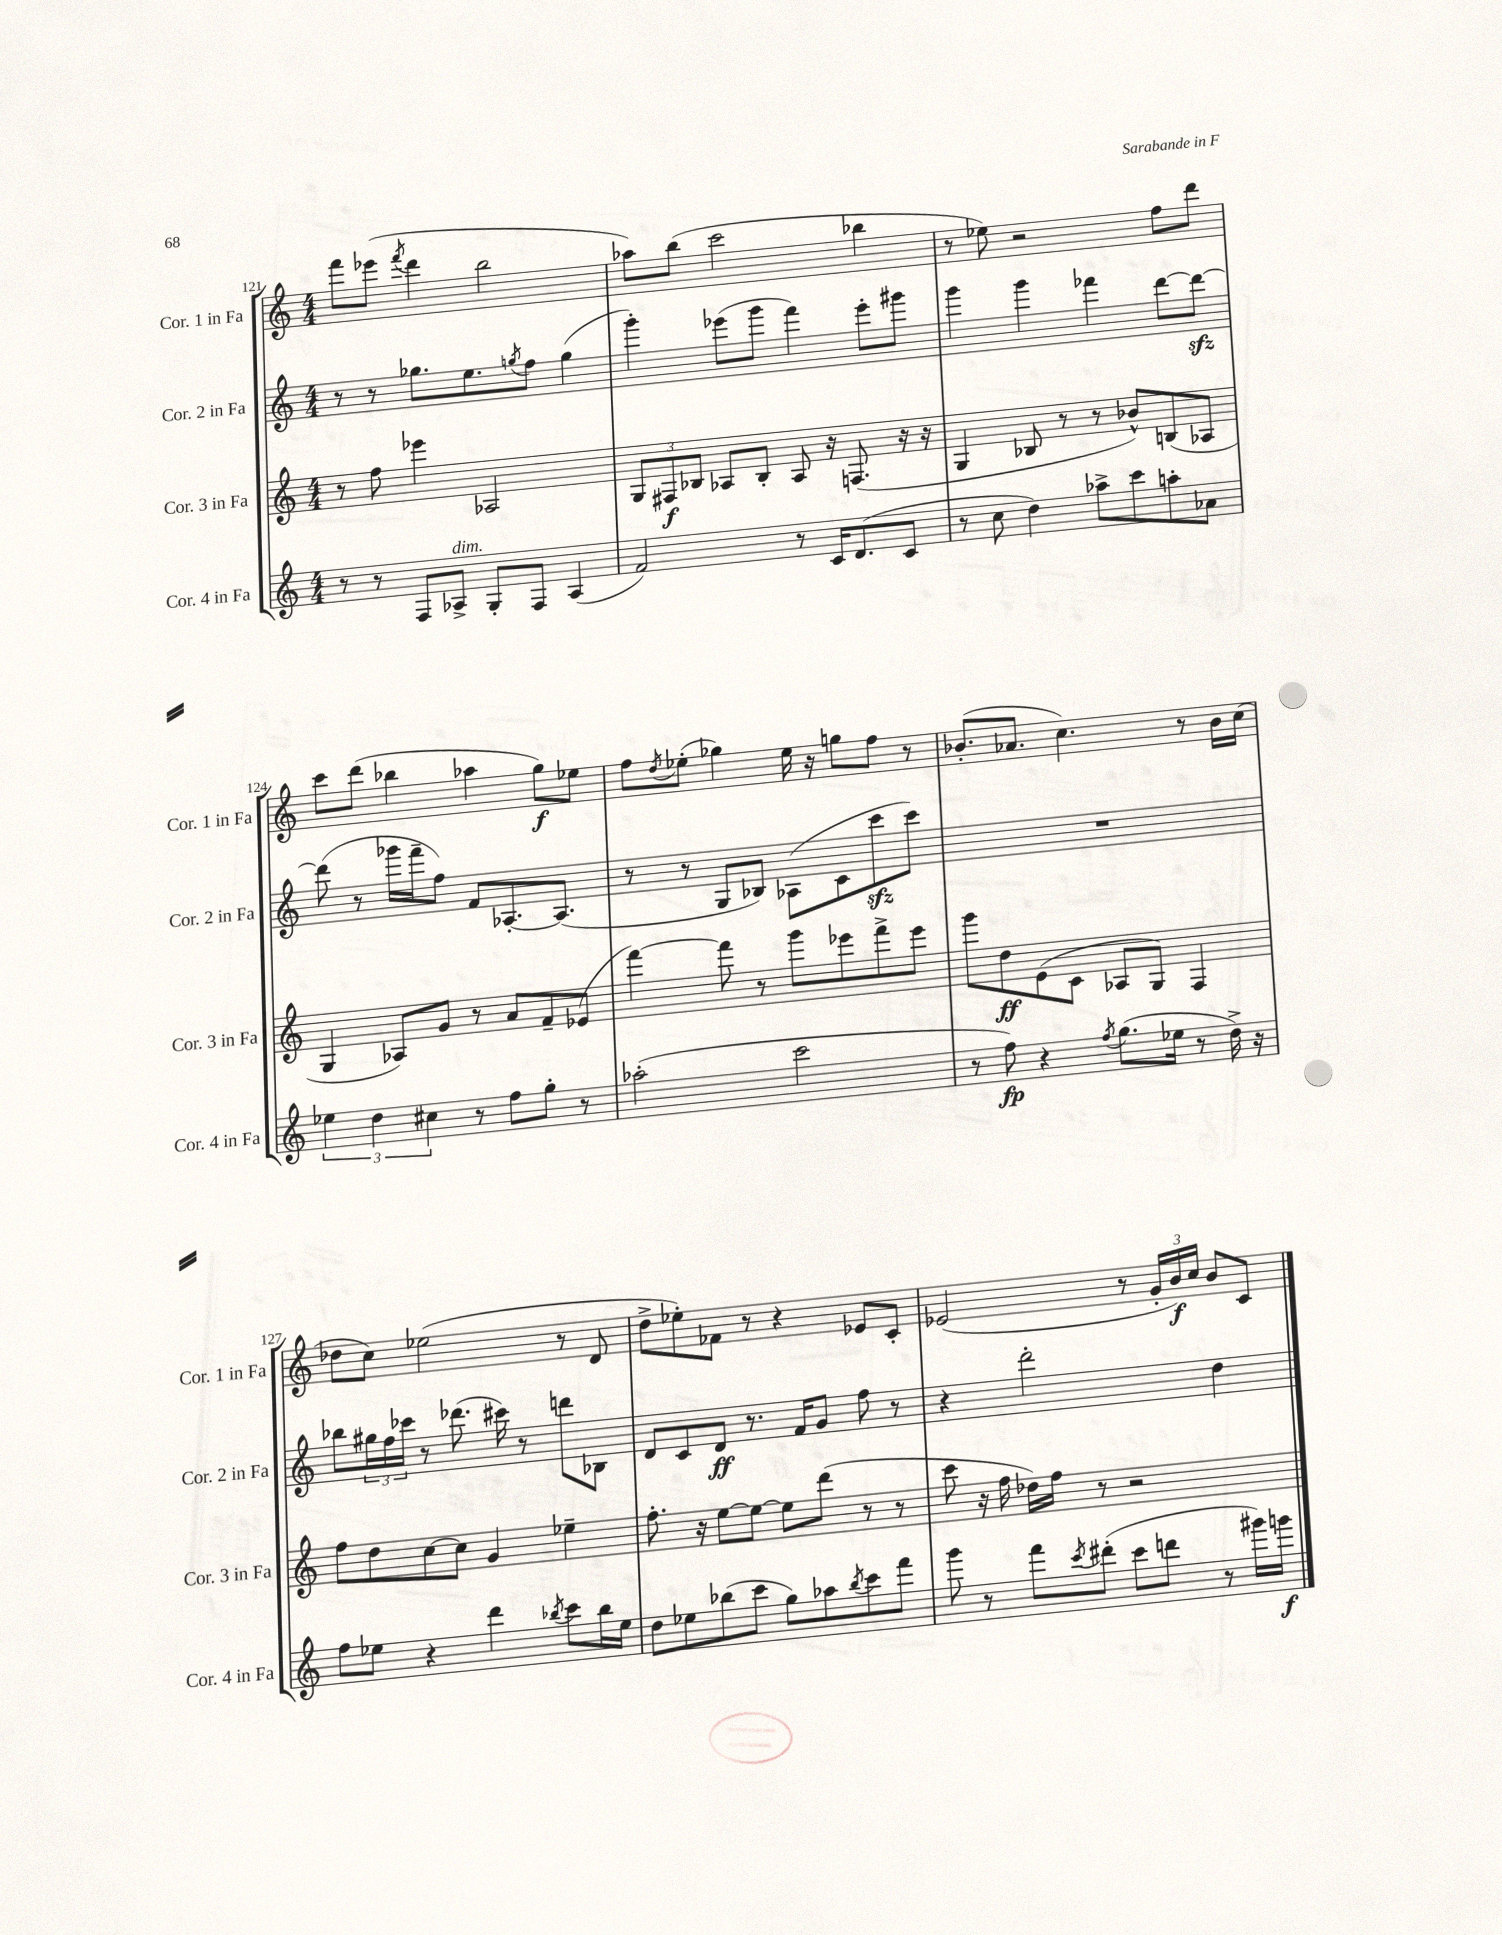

**kern	**kern	**kern	**kern
*staff4	*staff3	*staff2	*staff1
*clefG2	*clefG2	*clefG2	*clefG2
*k[]	*k[]	*k[]	*k[]
*M4/4	*M4/4	*M4/4	*M4/4
8r	8r	8r	8fff\L
8r	8ff\	8r	(8eee-\J
.	.	.	8qfff/
8F/L	4eee-\	8.gg-\L	4ddd\
8A-^/J	.	.	.
.	.	8.ee\	.
8G'/L	2A-/	.	2bb\
.	.	8qgg/	.
8F/J	.	8ff\J	.
(4A-/	.	(4gg\	.
=	=	=	=
2f/)	12G/L	4ggg'\)	8aa-\L)
.	12F#/	.	.
.	.	.	(8bb\J
.	12B-/J	.	.
.	8A-/L	(8eee-\L	2ccc\
.	8B-'/J	8ggg\J	.
8r	8A-/	4fff\)	.
16c/LK	16r	.	.
(8.d/	(8.F/	.	.
.	.	8eee-'\L	4bb-\
8c/J	16r	8ggg#\J	.
.	16r	.	.
=	=	=	=
8r	4G/	4ggg\	8r
8cc\	.	.	8ee-\)
4dd\)	8B-/	4ggg\	2r
.	8r	.	.
8aa-^\L	8r	4fff-\	.
8ccc\	8b-^^/L)	.	.
8aa'\	(8B/	[8ddd\L	8ff\L
8a-\J	8A-/J	8ddd\_J	8ddd\J
=	=	=	=
6ee-\	4G/	(8ddd\]	8ccc\L
.	.	8r	(8ddd\J
6dd\	.	.	.
.	8A-/L)	16ggg-\LL	4bb-\
.	.	16fff~\J	.
6cc#\	.	.	.
.	8g/J	8ff\J)	.
8r	8r	8f/L	4aa-\
8ff\L	8a/L	[8.A-'/	.
8gg'\J	8f~/	.	8gg\L)
.	.	(8.A-/]J	.
8r	(8e-/J	.	8ee-\J
=	=	=	=
(2aa-'\	[4fff\)	8r	8ff\L
.	.	.	8qdd/
.	.	8r	(8ee-'\J
.	8fff\]	8G/L	4gg-\)
.	8r	8B-/J)	.
2ccc\	8ggg\L	(8A-\L	16ee-\
.	.	.	16r
.	8eee-\	8c\	8gg\L
.	8fff^\	8ccc\	8ff\J
.	8eee-\J	8ccc\J)	8r
=	=	=	=
8r	8ggg\L	1r	(8.b-'/L
8ff\)	8dd\	.	.
.	.	.	8.a-/J
4r	(8e\	.	.
.	8c\J	.	4.cc\)
8qff/	.	.	.
(8.gg\L	8A-/L	.	.
.	8G/J)	.	.
16ee-\Jk	.	.	.
8r	4F/	.	8r
16dd^\)	.	.	16b-\LL
16r	.	.	(16cc\JJ
=	=	=	=
8ff\L	8ff\L	8bb-\L	8dd-\L
8ee-\J	8dd\	24gg#\L	8cc\J)
.	.	24ff\	.
.	.	24ccc-\JJ	.
4r	[8cc\	8r	(2ee-\
.	8cc\]J	(8.ddd-\	.
4ddd\	4g/	.	.
.	.	16ccc#\)	.
.	.	8r	.
8qbb-/	.	.	.
8ccc\L	4ee-~\	8ddd\L	8r
16bb-\L	.	8B-\J	8d/
16ee-\JJ	.	.	.
=	=	=	=
8dd\L	8.ff'\	8d/L	8dd^\L
8ee-\	.	8c/	8ee-'\)
.	16r	.	.
(8bb-\	[8ee\L	8d/J	8f-\J
8ccc\J	8ee\_J	8.r	8r
8gg\L)	8ee\]L	.	4r
.	.	16f/LK	.
8aa-\	(8ddd\J	8g/J	.
8qbb-/	.	.	.
8ccc\	8r	8ff\	8e-/L
8fff\J	8r	8r	8c'/J
=	=	=	=
8ggg\	8ccc\	4r	(2e-/
8r	16r	.	.
.	16ff\	.	.
8fff\L	16dd-\LL)	2ddd'\	.
.	16ff\JJ	.	.
8qccc/	.	.	.
(8ddd#'\J	8r	.	.
8ccc\L	2r	.	8r
8ddd\J	.	.	24g'/LL
.	.	.	24b/)
.	.	.	24cc/JJ
8r	.	4dd\	8b/L
16ggg#\LL)	.	.	8c/J
16ggg\JJ	.	.	.
==	==	==	==
*-	*-	*-	*-
